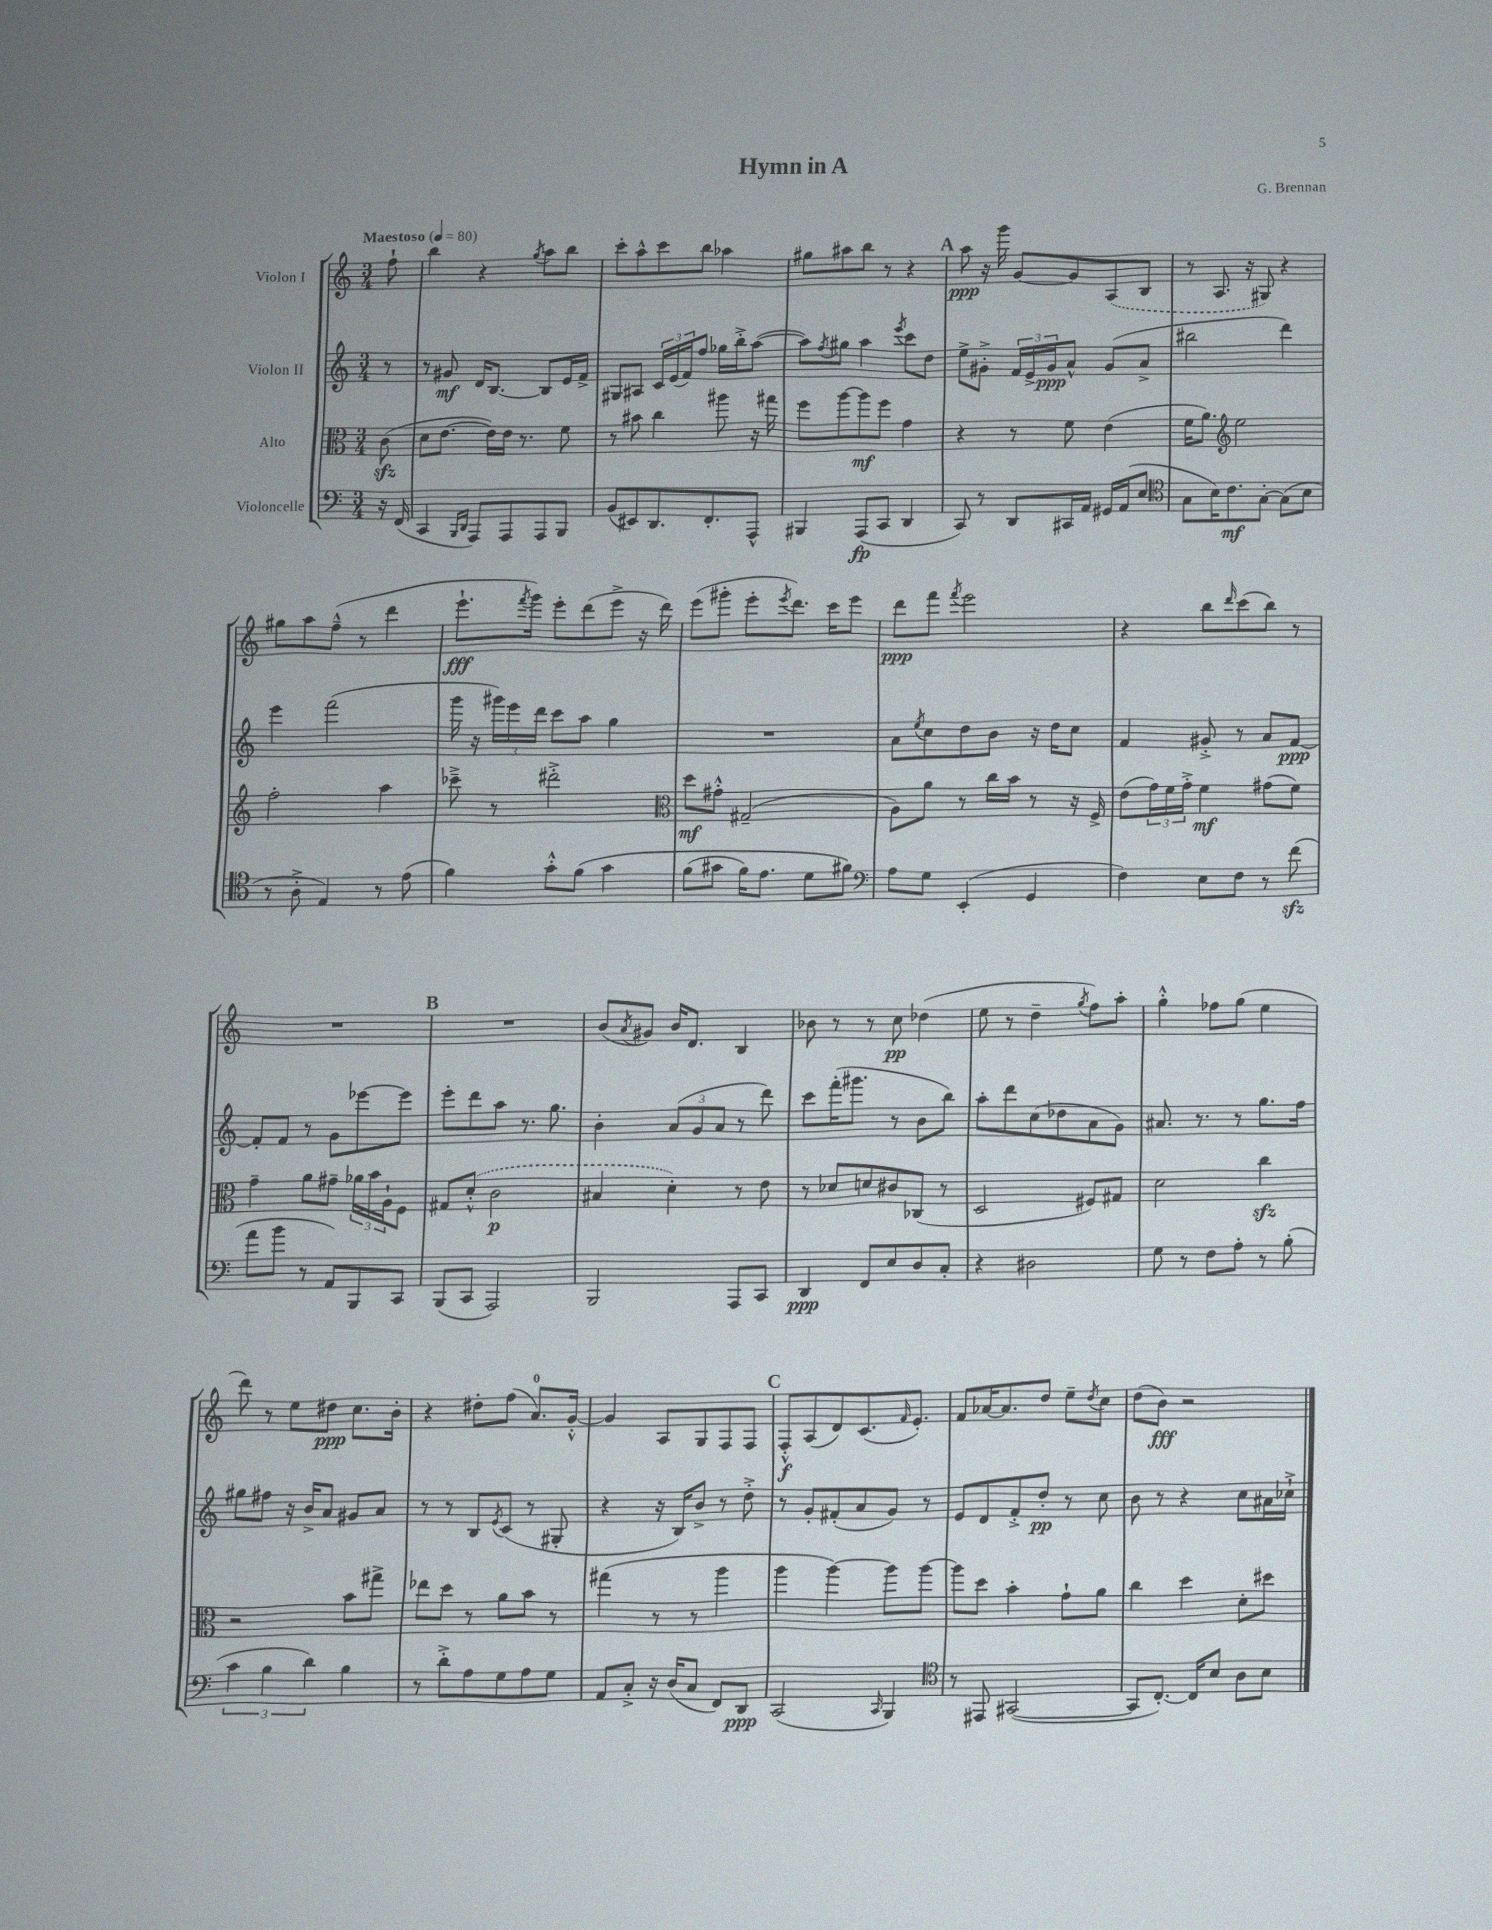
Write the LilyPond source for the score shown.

\header { title = "Hymn in A" composer = "G. Brennan" }
<<
\new StaffGroup <<
\new Staff = "s0" \with { instrumentName = "Violon I" } {
    \clef treble \key c \major \numericTimeSignature \time 3/4 \partial 8 \tempo "Maestoso" 4 = 80
    f''8-! |
    b''4 r4 \acciaccatura { g''8 } a''8 b''8 |
    c'''8-. a''8-^ c'''8 b''8 aes''4 |
    gis''8 ais''8 b''8 r8 r4 |
    \mark \markup { \bold "A" } a''8\ppp r16 g'''16 g'8~ g'8 \once \slurDashed a8( b8 |
    r8 a8. r16 gis8) r4 |
    gis''8 a''8 f''8---^( r8 d'''4 |
    e'''8.-!\fff \acciaccatura { f'''8 } g'''16) e'''8-. d'''8( e'''8-> r16 d'''16) |
    e'''8( gis'''8-. e'''8-. \acciaccatura { e'''8 } d'''8.) c'''16 e'''8 |
    d'''8\ppp f'''8 \acciaccatura { f'''8 } e'''2 |
    r4 b''8 \grace { d'''16 } c'''8( b''8) r8 |
    R2. |
    \mark \markup { \bold "B" } R2. |
    b'8( \acciaccatura { a'8 } gis'8) b'16 d'8. b4 |
    bes'8 r8 r8 c''8\pp des''4( |
    e''8 r8 d''4-- \acciaccatura { g''8 } f''8) a''8-. |
    g''4-.-^ fes''8 g''8( e''4 |
    d'''8) r8 e''8 dis''8\ppp c''8. b'16-. |
    r4 dis''8-. f''8( a'8.-0) g'16~-.-^ |
    g'4 a8 g8 f8 f8 |
    \mark \markup { \bold "C" } f8-.-^\f a8( d'8) c'8.( \grace { f'16 } e'8.-.) |
    f'8 aes'16~ aes'8. d''8 e''8-- \acciaccatura { d''8 } c''8 |
    d''8( b'8\fff) r2 \bar "|." |
}
\new Staff = "s1" \with { instrumentName = "Violon II" } {
    \clef treble \key c \major \numericTimeSignature \time 3/4 \partial 8
    r8 |
    r8 gis'8\mf d'16 b8.~ b8 e'16 f'16-> |
    gis8 ais8 \tuplet 3/2 { c'16 e'16( f'16) } f''8 ges''16 b''16-.-> a''8~( |
    a''8) \acciaccatura { f''8 } gis''8 a''4 \acciaccatura { e'''8 } c'''8 d''8 |
    \mark \markup { \bold "A" } e''8-> gis'8-.-> \tuplet 3/2 { f'16 e'16-> gis'16\ppp } a'8-^ gis'8( a'8-> |
    bis''2 d'''4) |
    e'''4 f'''2( |
    g'''16 r16 \tuplet 3/2 { gis'''16) e'''16 d'''16 } c'''8 a''8 g''4 |
    R2. |
    a'8 \acciaccatura { e''8 } c''8 d''8 b'8 r16 d''16 c''8 |
    f'4 gis'8-.-> r8 a'8 f'8~\ppp |
    f'8-. f'8 r8 g'8 ees'''8~ ees'''8 |
    \mark \markup { \bold "B" } e'''8-. d'''8 a''8 r8. g''8. |
    b'4-. \tuplet 3/2 { a'8( g'8 a'8 } r8 d'''8) |
    c'''8 f'''16-.( gis'''8. r8 b'8 b''8) |
    a''8-. d'''8 c''8( des''8 a'8 g'8) |
    ais'8. r8. r8 g''8. f''16 |
    gis''8 fis''8 r16 b'16-> a'8 gis'8 a'8 |
    r8 r8 b8 \acciaccatura { e'8 } c'8( r8 gis8-. |
    r4 r16 b16) b'8-> r8 d''8-.-> |
    \mark \markup { \bold "C" } r8 g'8-. fis'8-.( a'8 g'8) r8 |
    e'8 d'8 f'8-.-> d''8-.\pp r8 c''8 |
    b'8 r8 r4 c''8 ais'16 ces''16-!-> \bar "|." |
}
\new Staff = "s2" \with { instrumentName = "Alto" } {
    \clef alto \key c \major \numericTimeSignature \time 3/4 \partial 8
    c'8\sfz( |
    d'8 e'8.~ e'16) e'16 r8. f'8 |
    r8 bis'8 c''4 ais''8 r16 gis''16 |
    f''8 a''8~ a''8\mf f''8 g'4 |
    \mark \markup { \bold "A" } r4 r8 f'8 e'4( |
    f'16 a'8.) \clef treble e''2 |
    f''2-. a''4 |
    ces'''8---> r8 dis'''2-.-> |
    \clef alto d''8\mf gis'8-.-^ gis2--( |
    a8) a'8 r8 c''16 b'16 r8 r16 f16-> |
    e'8( \tuplet 3/2 { g'16) f'16 g'16-.-> } f'4\mf gis'8( f'8) |
    g'4-- a'8 gis'8-- \tuplet 3/2 { aes'16 b'16 a16-! } f8 |
    \mark \markup { \bold "B" } gis8 \once \slurDashed d'8-.-^( c'2\p |
    bis4 d'4-.) r8 e'8 |
    r8 des'8 d'8 cis'8 ces8( r8 |
    d2 fis8) gis8 |
    d'2 c''4\sfz |
    r2 b'8 gis''8-> |
    ees''8 d''8 r8 a'8 b'8 r8 |
    gis''4( r8 r8 a''4 |
    \mark \markup { \bold "C" } a''4 a''4~) a''8 a''8~ |
    a''8 d''8 b'4-. g'8-! a'8 |
    c''4 d''4 d'8-. dis''8 \bar "|." |
}
\new Staff = "s3" \with { instrumentName = "Violoncelle" } {
    \clef bass \key c \major \numericTimeSignature \time 3/4 \partial 8
    r16 f,16( |
    c,4 \grace { b,,16 d,16 } a,,8) a,,8 a,,8 b,,8 |
    b,8( eis,8) d,8. f,8.-. a,,8-^ |
    bis,,4 a,,8\fp( c,8 d,4 |
    \mark \markup { \bold "A" } c,8) r8 d,8 cis,16 a,16 gis,16 a,16( e8 |
    \clef tenor g8 b16) c'8.\mf g8~-. g8( b8 |
    r8 a8-.-> e4) r8 e'8( |
    f'4) g'8-.-^ f'8\( g'4 |
    f'8( gis'8 f'16) e'8. d'8 fis'8\) |
    \clef bass a8 g8 e,4-.( g,4 |
    f4) e8 f8 r8 f'8\sfz( |
    a'8 b'8 r8 a,8) b,,8 c,8 |
    \mark \markup { \bold "B" } b,,8( c,8 a,,2) |
    b,,2 a,,8 c,8 |
    d,4\ppp f,8 e8 d8 c8-. |
    r4 dis2 |
    g8 r8 f8 a8-. r8 b8-.( |
    \tuplet 3/2 { c'4 b4 d'4) } b4 |
    r8 d'8-.-> a8 g8 a8 g8 |
    a,8 c8-.-> r16 d16( c8 f,8) d,8\ppp |
    \mark \markup { \bold "C" } c,2( \grace { c,16 } b,,4) |
    \clef tenor r8 eis,8 gis,2~( |
    gis,8 c8.~-.) c16 b8 a8 b8 \bar "|." |
}
>>
>>
\layout { \context { \Score \remove "Bar_number_engraver" } }
